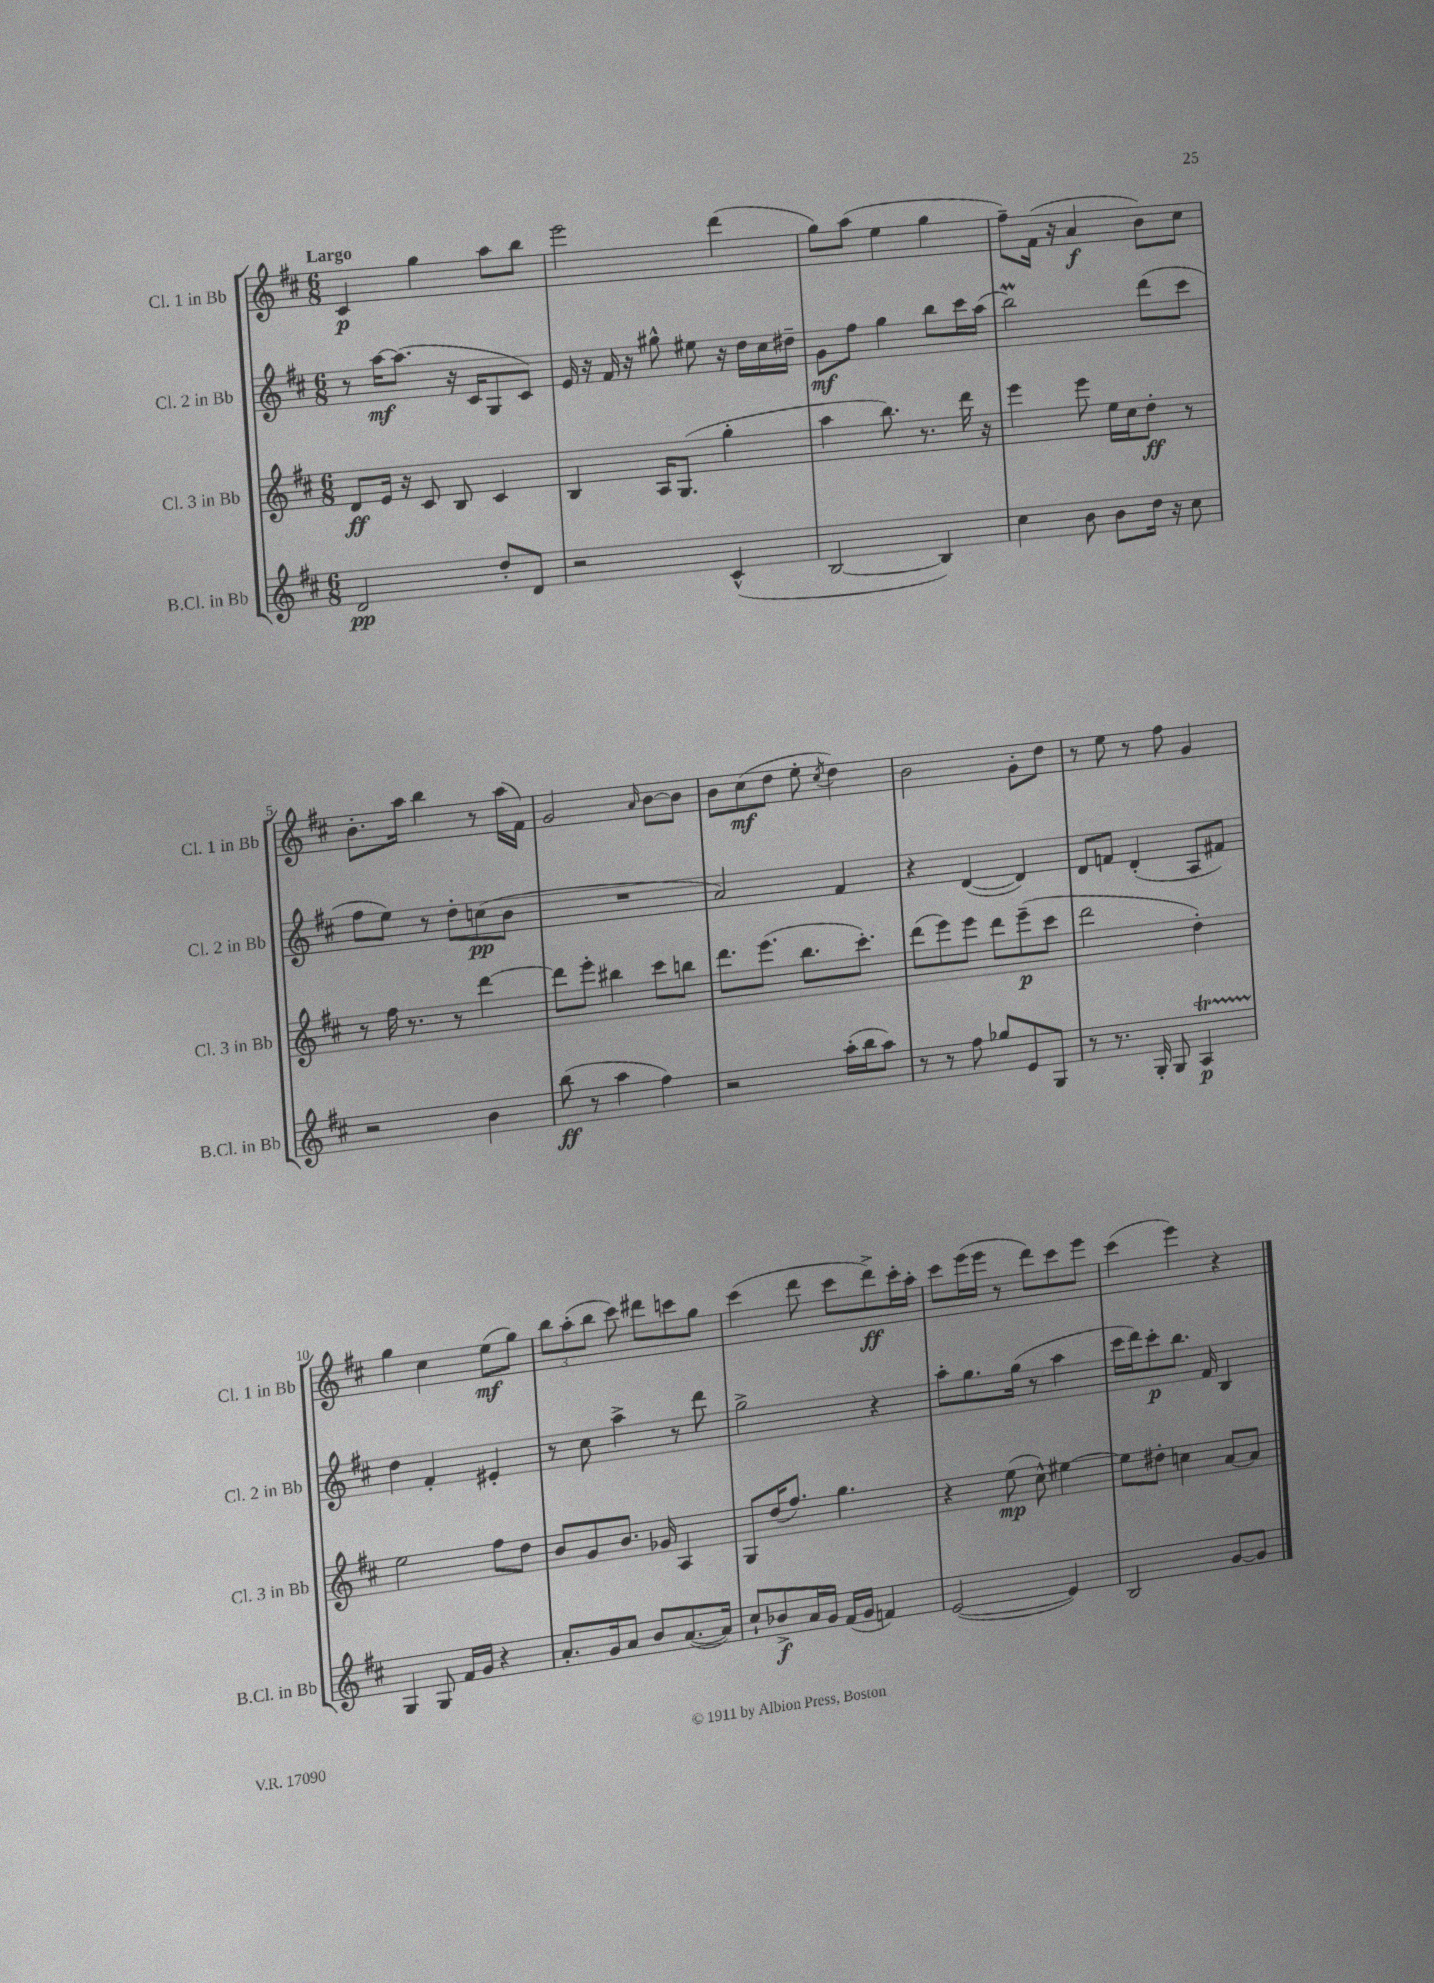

**kern	**kern	**kern	**kern
*staff4	*staff3	*staff2	*staff1
*clefG2	*clefG2	*clefG2	*clefG2
*k[f#c#]	*k[f#c#]	*k[f#c#]	*k[f#c#]
*M6/8	*M6/8	*M6/8	*M6/8
2d	8d	8r	4c#
.	16e	[16aa	.
.	16r	(8.aa]	.
.	8c#	.	4gg
.	8B	16r	.
.	.	16c#	.
8dd'	4c#	8G	8aa
8d	.	8c#)	8bb
=	=	=	=
2r	4B	16e	2eee
.	.	16r	.
.	.	16f#	.
.	.	16r	.
.	16A	8gg#^^	.
.	(8.G	.	.
.	.	8ee#	.
(4c#^^	4gg'	16r	(4ddd
.	.	16dd	.
.	.	16cc#	.
.	.	16dd#~	.
=	=	=	=
[2B	4aa	8g	8gg)
.	.	8ff#	(8aa
.	8.bb)	4gg	4ee
.	8.r	.	.
4B])	.	8bb	4gg
.	16ddd	16ccc#	.
.	16r	(16aa	.
=	=	=	=
4cc#	4eee	2bb)	8ff#~)
.	.	.	(16f#
.	.	.	16r
8b	8eee	.	4a
8b	16ee	.	.
.	16cc#	.	.
16dd	8dd'	(8ddd	8b)
16r	.	.	.
8cc#	8r	8ccc#	8cc#
=	=	=	=
2r	8r	8ff#	8.b'
.	16ff#	8ee)	.
.	8.r	.	16aa
.	.	8r	4bb
.	8r	8dd'	.
4b	[4ddd	(8cc	8r
.	.	8b	(16aa
.	.	.	16f#)
=	=	=	=
(8bb	8ddd]	2.r	2g
8r	8eee'	.	.
4aa	4bb#	.	.
.	.	.	16qqa
4ff#)	8ccc#	.	[8b
.	8bb	.	8b]
=	=	=	=
2r	8.ddd	2a)	8b
.	.	.	(8cc#
.	(8.eee	.	.
.	.	.	8dd
.	8.bb	.	8ee'
.	.	.	8qcc#
(16aa'	.	4f#	4dd)
16bb	8.ccc#')	.	.
8aa)	.	.	.
=	=	=	=
8r	(8ddd	4r	2b
8r	8eee)	.	.
8ff#	8eee	([4d	.
8gg-	8ddd	.	.
8e	(8eee~	4d])	8g'
8G	8ccc#	.	8dd
=	=	=	=
8r	2ddd	8d	8r
8.r	.	8f	8ee
.	.	(4d'	8r
16G'	.	.	.
8G	.	.	8ff#
4A	4dd')	8A	4g
.	.	8f#)	.
=	=	=	=
4G	2ee	4dd	4gg
8G	.	4f#'	4cc#
16f#	.	.	.
16g	.	.	.
4r	8ff#	4e#'	(8ee
.	8dd	.	8gg)
=	=	=	=
8.a'	8b	8r	12bb
.	.	.	(12aa'
.	8g	8cc#	.
.	.	.	12bb
16g	.	.	.
8a	8.b	4aa^	8ccc#)
8b	.	.	8ddd#
.	16g-	.	.
([8.a	4A	8r	8ccc
.	.	8ddd	8gg
16a])	.	.	.
=	=	=	=
8cc#`	8G	2gg^	(4ccc#
8b-^	(16dd	.	.
.	8.ff#)	.	.
16a	.	.	8ddd
16g	.	.	.
(16f#	4.gg	.	8ccc#
16g	.	.	.
4f)	.	4r	8ddd^)
.	.	.	16ccc#'
.	.	.	16aa'
=	=	=	=
([2e	4r	8aa'	8ccc#
.	.	8.gg	(16eee
.	.	.	16eee
.	(8ee	.	8r
.	.	(16gg	.
.	8cc#^^)	8r	8ddd)
4e])	[4ee#	4aa	8ccc#
.	.	.	8eee
=	=	=	=
2B	8ee#]	16ccc#	(4ccc#
.	.	16ddd)	.
.	8dd#'	8ccc#'	.
.	4cc	8.bb	4eee)
.	.	16f#	.
[8g	[8a	4B	4r
8g]	8a]	.	.
==	==	==	==
*-	*-	*-	*-
